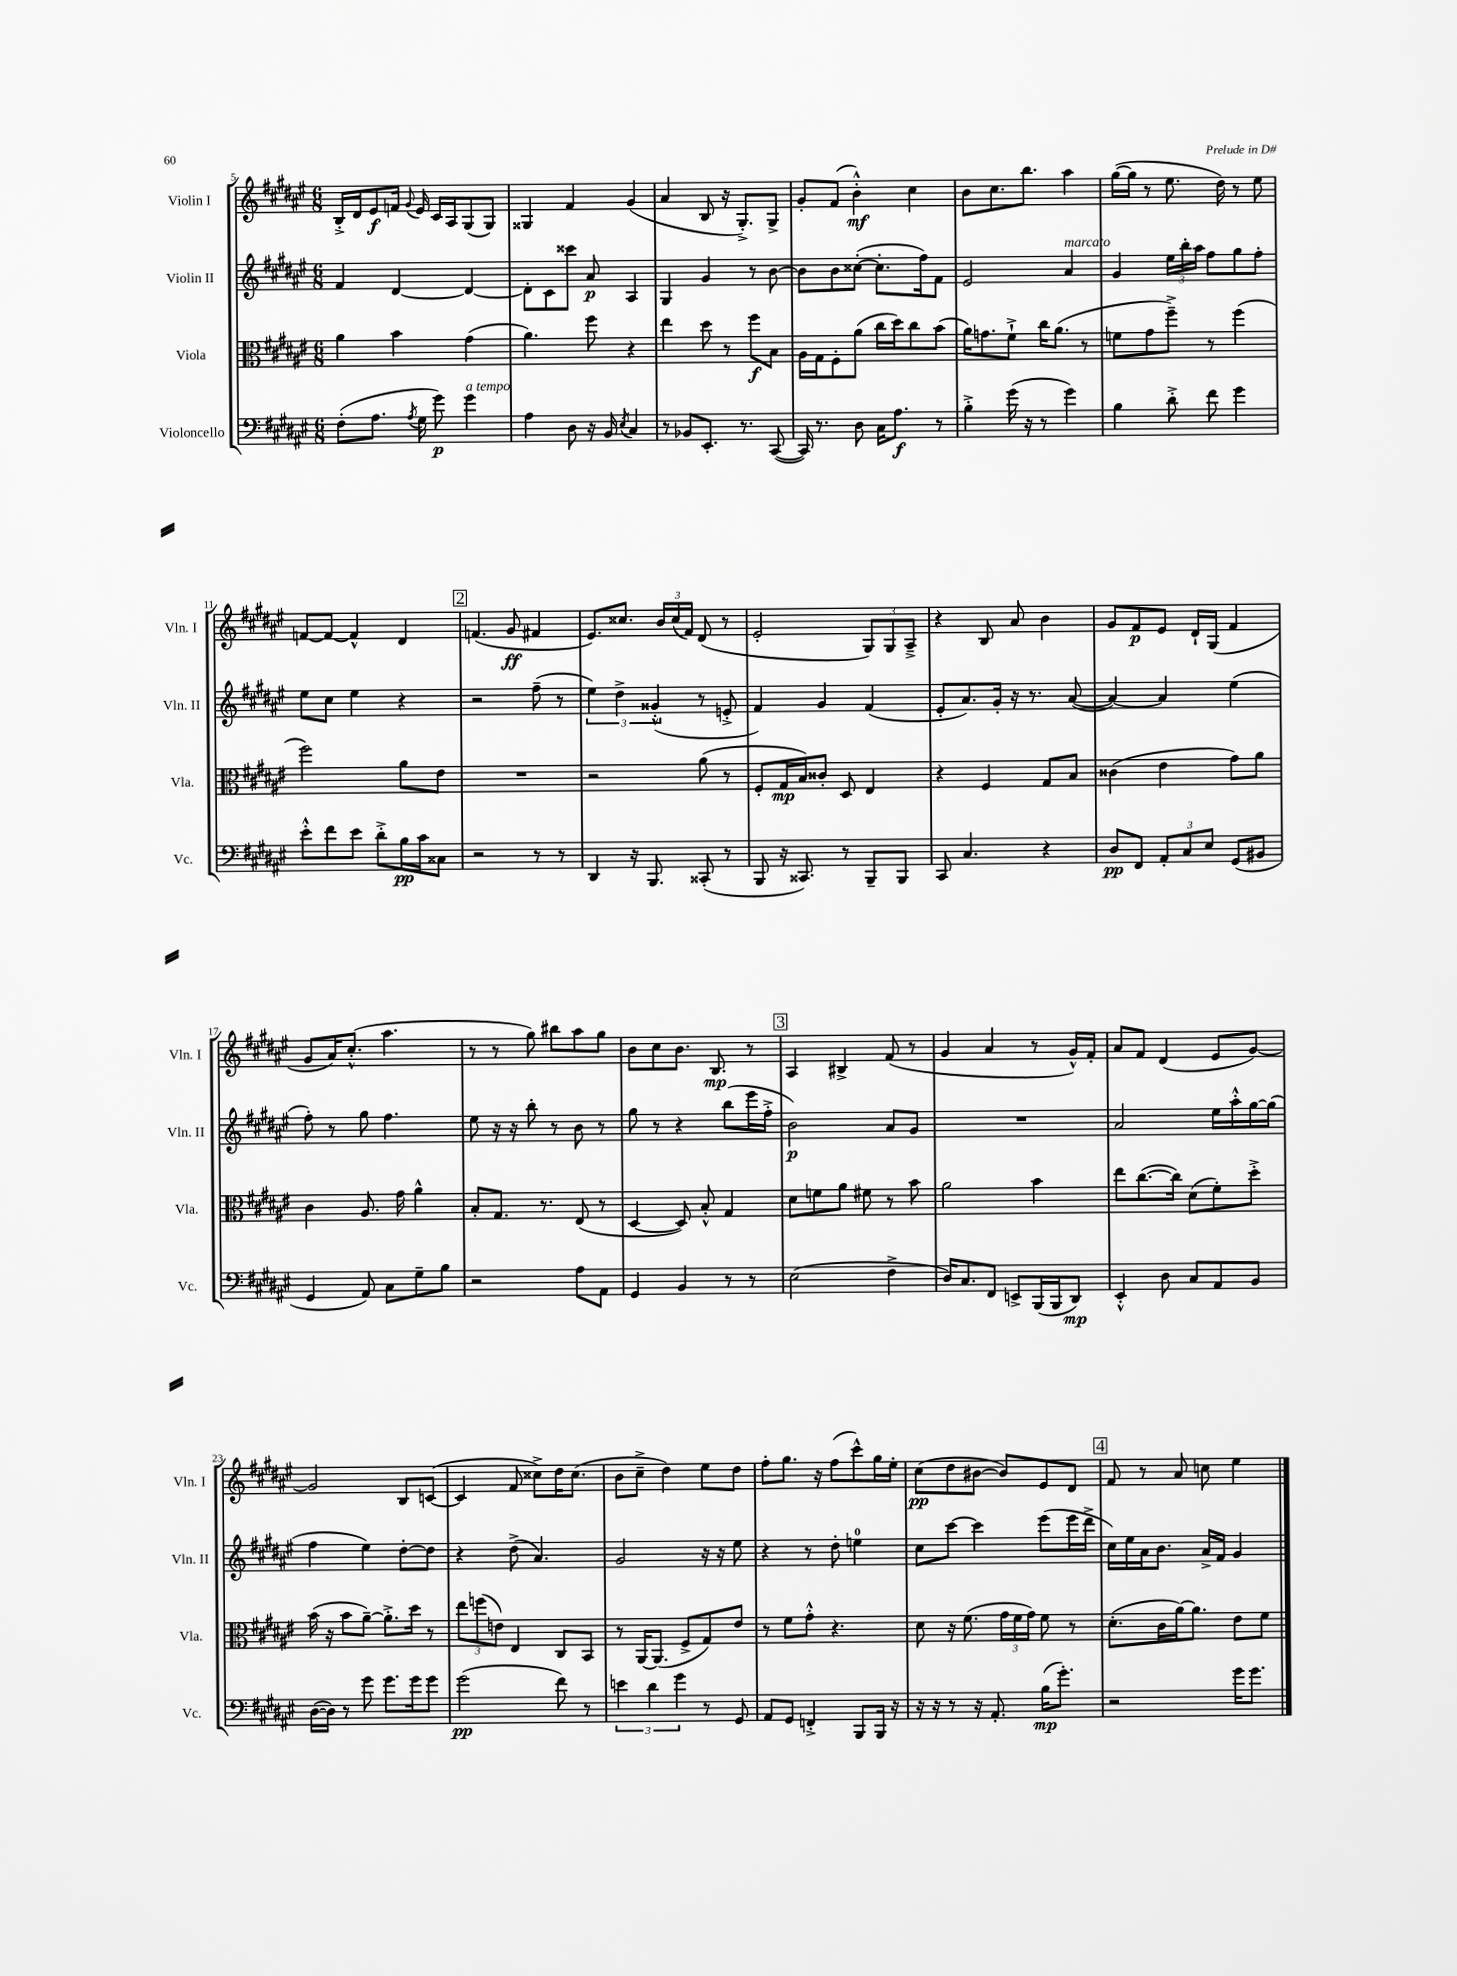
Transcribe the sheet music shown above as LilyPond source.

<<
\new StaffGroup <<
\new Staff = "s0" \with { instrumentName = "Violin I" shortInstrumentName = "Vln. I" } {
    \clef treble \key fis \major \numericTimeSignature \time 6/8
    \autoBeamOff b16[-.-> dis'16 eis'8\f f'16] \appoggiatura { gis'8 } eis'16 cis'16[ ais16 gis8( gis8]) |
    gisis4 fis'4 gis'4( |
    ais'4 b8 r16 gis8.[-.->) gis8]-> |
    gis'8[-. fis'8]( b'4-.-^\mf) cis''4 |
    b'8[ cis''8. b''8.] ais''4 |
    gis''16[~( gis''16] r8 eis''8. dis''16) r8 eis''8 |
    f'8[~ f'8]~ f'4-^ dis'4 |
    \mark \markup { \box "2" } f'4.( gis'8\ff fis'4 |
    eis'8.[) cisis''8.] \tuplet 3/2 { b'16[ cisis''16( fis'16]) } dis'8( r8 |
    eis'2-. \tuplet 3/2 { gis8[) gis8 ais8]---> } |
    r4 b8 ais'8 b'4 |
    gis'8[ fis'8\p eis'8] dis'16[-! gis16]( fis'4 |
    gis'8[ ais'16) cis''8.]-.-^( ais''4. |
    r8 r8 gis''8) bis''8[ ais''8 gis''8] |
    b'8[ cis''8 b'8.] b8.\mp r8 |
    \mark \markup { \box "3" } ais4 bis4-> fis'8( r8 |
    gis'4 ais'4 r8 gis'16[-^) fis'16]-. |
    ais'8[ fis'8] dis'4( eis'8[ gis'8]~) |
    gis'2 b8[ c'8]~( |
    c'4 fis'8 cisis''8[->) dis''16 cisis''8.]( |
    b'8[ cis''8]---> dis''4) eis''8[ dis''8] |
    fis''8[-. gis''8.] r16 fis''8[( cis'''8-^) gis''16 eis''16]-. |
    cis''8[\pp( dis''8 bis'8]~ bis'8[) eis'8 dis'8] |
    \mark \markup { \box "4" } fis'8 r8 ais'8 c''8 eis''4 \bar "|." |
}
\new Staff = "s1" \with { instrumentName = "Violin II" shortInstrumentName = "Vln. II" } {
    \clef treble \key fis \major \numericTimeSignature \time 6/8
    \autoBeamOff fis'4 dis'4~ dis'4~ |
    dis'8[-. cis'8 cisis'''8] ais'8\p ais4 |
    gis4 gis'4 r8 b'8~ |
    b'8[ b'8 cisis''8]~-.( cisis''8.[-. fis''16) fis'8] |
    eis'2 ais'4^\markup { \italic "marcato" } |
    gis'4 \tuplet 3/2 { eis''16[ b''16-. ais''16] } fis''8[ gis''8 fis''8]-. |
    eis''8[ cis''8] eis''4 r4 |
    \mark \markup { \box "2" } r2 fis''8--( r8 |
    \tuplet 3/2 { eis''4) dis''4-> gisis'4-.-^( } r8 e'8-.-> |
    fis'4) gis'4 fis'4( |
    eis'8[-. ais'8.) gis'16]-. r16 r8. ais'8~( |
    ais'4~) ais'4 eis''4( |
    fis''8-.) r8 gis''8 fis''4. |
    eis''8 r16 r16 b''8-. r8 b'8 r8 |
    gis''8 r8 r4 b''8[( eis'''16 fis''16]-.-> |
    \mark \markup { \box "3" } b'2\p) ais'8[ gis'8] |
    R2. |
    ais'2 eis''16[ ais''16-.-^ gis''16~ gis''16]( |
    fis''4 eis''4) dis''8[~-. dis''8] |
    r4 dis''8->( ais'4.) |
    gis'2 r16 r16 eis''8 |
    r4 r8 dis''8-. e''4-0 |
    cis''8[ cis'''8]~ cis'''4 eis'''8[( eis'''16 dis'''16]-> |
    \mark \markup { \box "4" } cis''16[) eis''16 ais'16 b'8.] ais'16[-> fis'16] gis'4 \bar "|." |
}
\new Staff = "s2" \with { instrumentName = "Viola" shortInstrumentName = "Vla." } {
    \clef alto \key fis \major \numericTimeSignature \time 6/8
    \autoBeamOff ais'4 b'4 gis'4( |
    ais'4.) fis''8 r4 |
    eis''4 dis''8 r8 fis''8[\f b8] |
    ais16[ gis16 fis8-. ais'8]( cis''16[ dis''16) cis''8 b'8]( |
    ais'16[) g'8. fis'8]-!-> cis''16[ ais'8.]( r8 |
    f'8[ gis'8 fis''8]--->) r8 fis''4( |
    fis''2) ais'8[ eis'8] |
    \mark \markup { \box "2" } R2. |
    r2 ais'8( r8 |
    fis8[-. gis16\mp b16) cisis'8]-. dis8 eis4 |
    r4 fis4 gis8[ b8] |
    cisis'4( eis'4 gis'8[) ais'8] |
    cis'4 ais8. gis'16 ais'4-^ |
    b8[-. gis8.] r8. eis8( r8 |
    dis4~ dis8) b8-.-^ gis4 |
    \mark \markup { \box "3" } dis'8[ f'8 ais'8] fis'8 r8 b'8 |
    ais'2 b'4 |
    eis''8[ cis''8.~( cis''16]) dis'8[( fis'8-.) dis''8]-.-> |
    b'16( r16 b'8[ ais'8]~--) ais'8.[-.-> dis''16] r8 |
    \tuplet 3/2 { eis''8[ f''8( e'8]) } eis4 cis8[ b,8] |
    r8 ais,16[~ ais,8.]( fis8[-> gis8) eis'8] |
    r8 fis'8[ gis'8]-.-^ r4. |
    dis'8 r16 fis'8.( \tuplet 3/2 { gis'16[ fis'16 gis'16]) } fis'8 r8 |
    \mark \markup { \box "4" } dis'8.[-.( cis'16 ais'16~) ais'8.] eis'8[ fis'8] \bar "|." |
}
\new Staff = "s3" \with { instrumentName = "Violoncello" shortInstrumentName = "Vc." } {
    \clef bass \key fis \major \numericTimeSignature \time 6/8
    \autoBeamOff fis8[-.( ais8.] \acciaccatura { ais8 } gis16 gis'8\p) gis'4^\markup { \italic "a tempo" } |
    ais4 dis8 r16 b,16 \acciaccatura { eis8 } cis4 |
    r8 bes,8[ eis,8.]-. r8. cis,8~( |
    cis,16) r8. dis8 cis16[ ais8.]\f r8 |
    b4-.-> gis'16( r16 r8 gis'4) |
    b4 dis'8-.-> fis'8 gis'4 |
    eis'8[-.-^ fis'8 eis'8] dis'8[-.-> b16\pp cis'16 cisis8] |
    \mark \markup { \box "2" } r2 r8 r8 |
    dis,4 r16 b,,8. cisis,8-.( r8 |
    b,,8 r16 cisis,8.) r8 b,,8[-- b,,8] |
    cis,8 cis4. r4 |
    dis8[\pp fis,8] \tuplet 3/2 { ais,8[-. cis8 eis8] } gis,8[( bis,8] |
    gis,4 ais,8) cis8[ gis8-- b8] |
    r2 ais8[ ais,8] |
    gis,4 b,4 r8 r8 |
    \mark \markup { \box "3" } eis2( fis4-> |
    dis16[) cis8. fis,8] e,8[-> b,,16( b,,16 dis,8]\mp) |
    eis,4-.-^ dis8 cis8[ ais,8 b,8] |
    dis16[~( dis16]) r8 gis'8 gis'8.[ gis'16 gis'8] |
    gis'2\pp( fis'8) r8 |
    \tuplet 3/2 { e'4 dis'4 gis'4 } r8 gis,8 |
    ais,8[ gis,8] f,4-.-> b,,8[ b,,16] r16 |
    r16 r16 r8 r16 ais,8.-. b16[\mp( gis'8.]-.) |
    \mark \markup { \box "4" } r2 gis'16[ gis'8.] \bar "|." |
}
>>
>>
\layout { \context { \Score currentBarNumber = #5 } }
